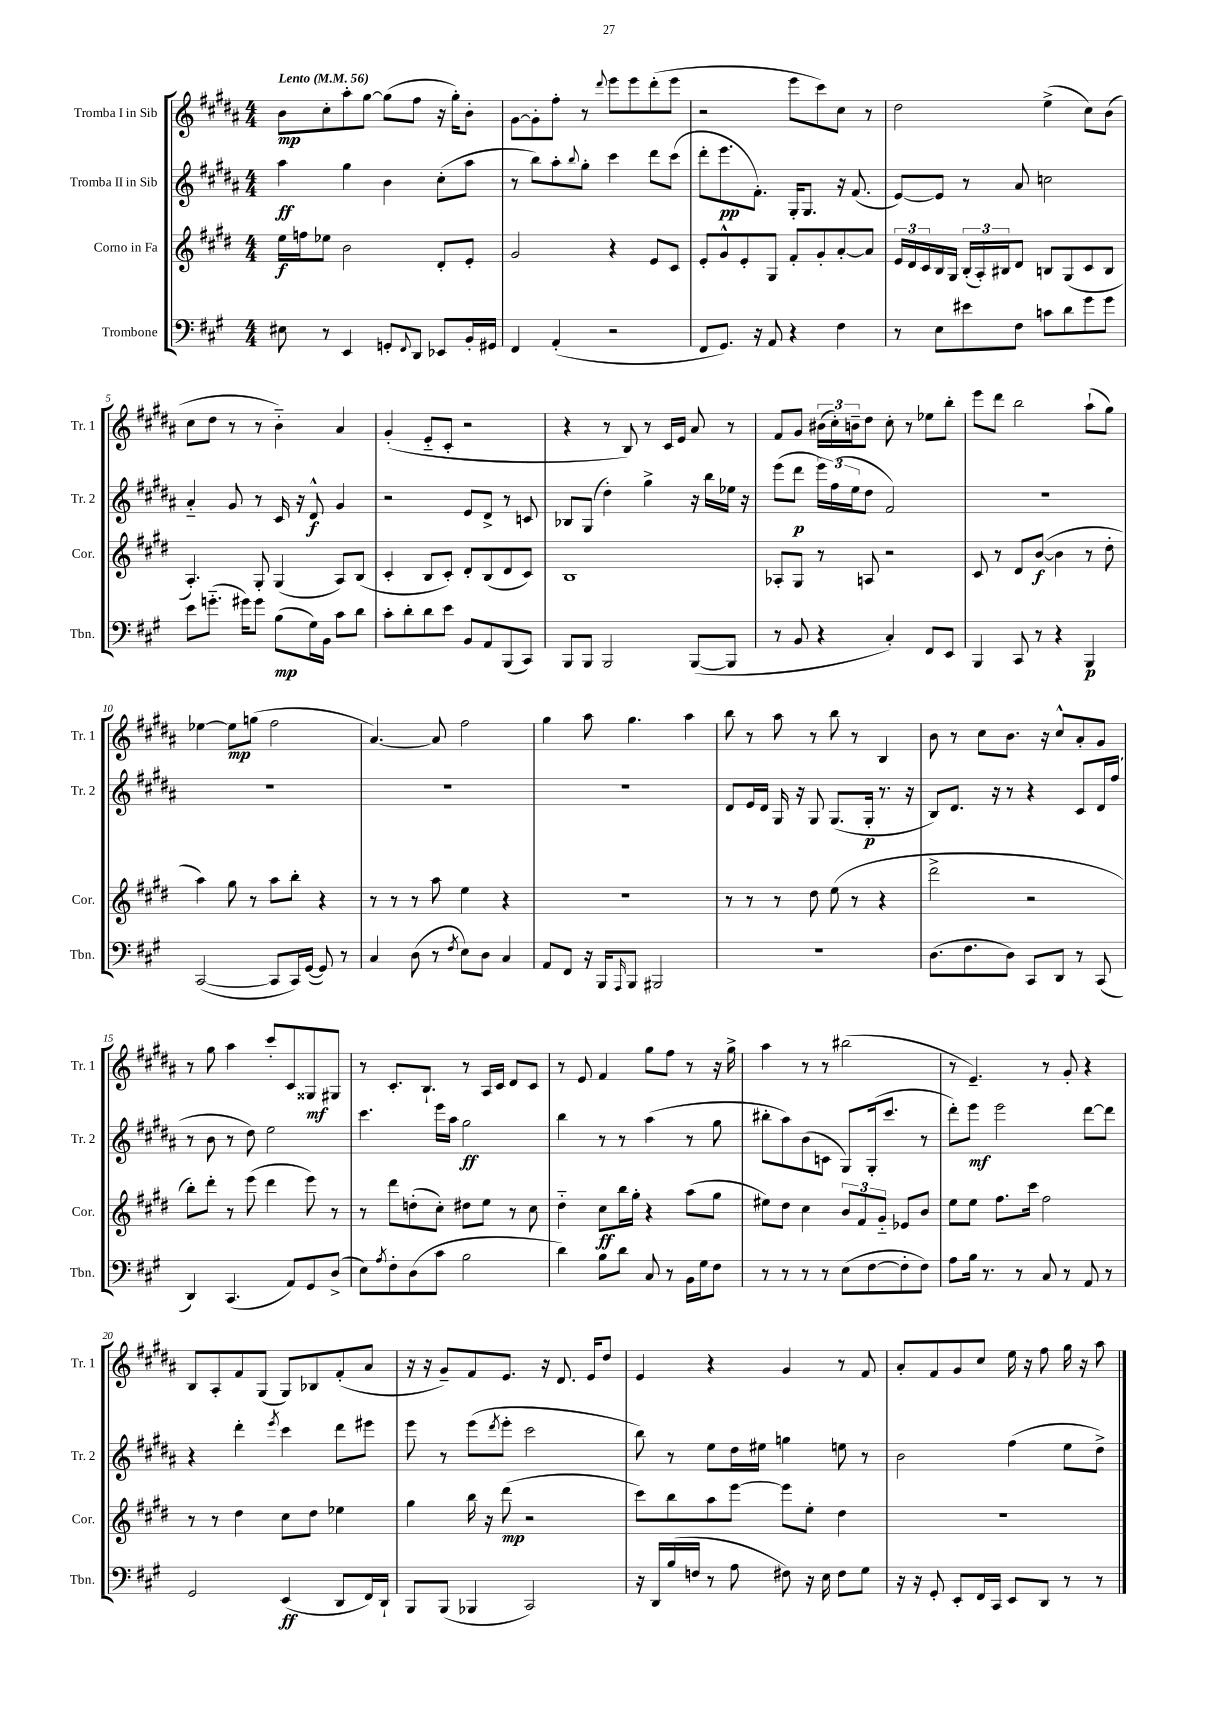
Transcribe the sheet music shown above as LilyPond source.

<<
\new StaffGroup <<
\new Staff = "s0" \with { instrumentName = "Tromba I in Sib" shortInstrumentName = "Tr. 1" } {
    \clef treble \key b \major \numericTimeSignature \time 4/4 \tempo "Lento" 4 = 56
    b'8\mp cis''8-. ais''8-. gis''8~ gis''8( fis''8 r16 gis''16-.) b'8-. |
    gis'8~ gis'8-. fis''8-. r8 \appoggiatura { dis'''8 } e'''8 e'''8 dis'''8-.( e'''8 |
    r2 e'''8 cis'''8) cis''8 r8 |
    dis''2 e''4->( cis''8) b'8( |
    cis''8 dis''8 r8 r8 b'4-_) ais'4 |
    gis'4-.( e'8-_ cis'8-. r2 |
    r4 r8 b8) r8 cis'16 e'16 ais'8 r8 |
    fis'8 gis'8 \tuplet 3/2 { bis'16( cis''16-.) b'16-- } dis''8 cis''8-. r8 ees''8 b''8-. |
    e'''8 dis'''8 b''2 ais''8-!( gis''8) |
    ees''4~ ees''8\mp g''8( fis''2 |
    ais'4.~) ais'8 fis''2 |
    gis''4 ais''8 gis''4. ais''4 |
    b''8 r8 ais''8 r8 b''8 r8 b4 |
    b'8 r8 cis''8 b'8. r16 cis''8-^ ais'8-. gis'8 |
    r8 gis''8 ais''4 cis'''8-. cis'8 gisis8\mf gis8 |
    r8 cis'8.-. b8.-! r8 ais16 cis'16 dis'8 cis'8 |
    r8 e'8 fis'4 gis''8 fis''8 r8 r16 gis''16-> |
    ais''4 r8 r8 bis''2( |
    r8 e'4.--) r8 gis'8-. r4 |
    b8 ais8-. fis'8 gis8( gis8) bes8 fis'8-.( ais'8 |
    r16 r16 gis'8--) fis'8 e'8. r16 dis'8. e'16 dis''8 |
    e'4 r4 gis'4 r8 fis'8 |
    ais'8-. fis'8 gis'8 cis''8 e''16 r16 fis''8 gis''16 r16 ais''8 \bar "|." |
}
\new Staff = "s1" \with { instrumentName = "Tromba II in Sib" shortInstrumentName = "Tr. 2" } {
    \clef treble \key b \major \numericTimeSignature \time 4/4
    ais''4\ff gis''4 b'4 cis''8-.( ais''8 |
    r8 b''8) ais''8-. \appoggiatura { b''8 } gis''8-. cis'''4 dis'''8 cis'''8( |
    dis'''8-. e'''8.\pp fis'8.-.) gis16-. gis8. r16 fis'8.( |
    e'8~) e'8 r8 ais'8 c''2 |
    ais'4-_ gis'8 r8 cis'16 r16 dis'8-^\f gis'4 |
    r2 e'8 dis'8-> r8 c'8 |
    bes8 gis8( dis''4-.) gis''4-> r16 b''16 ees''16 r16 |
    e'''8( dis'''8\p \tuplet 3/2 { e'''16) fis''16( e''16 } dis''8 fis'2) |
    R1 |
    R1 |
    R1 |
    R1 |
    dis'8 e'16 dis'16 gis16 r16 gis8 gis8.( gis16-.\p r8. r16 |
    b8) dis'8. r16 r8 r4 cis'8 dis'16 fis''16( |
    r8 b'8 r8 dis''8) e''2 |
    cis'''4. e'''16 ais''16 gis''2\ff |
    b''4 r8 r8 ais''4( r8 gis''8 |
    bis''8-. ais''8) b'8( c'8 gis8) gis16-.( cis'''8. r8 |
    dis'''8-.) e'''8\mf e'''2 dis'''8~ dis'''8 |
    r4 dis'''4-. \acciaccatura { e'''8 } cis'''4 dis'''8 eis'''8 |
    e'''8 r8 e'''8( \acciaccatura { dis'''8 } e'''8-. cis'''2 |
    b''8) r8 e''8 dis''16 eis''16 g''4 e''8 r8 |
    b'2 fis''4( e''8 dis''8->) \bar "|." |
}
\new Staff = "s2" \with { instrumentName = "Corno in Fa" shortInstrumentName = "Cor." } {
    \clef treble \key e \major \numericTimeSignature \time 4/4
    e''16\f f''16 ees''8 b'2 dis'8-. e'8-. |
    gis'2 r4 e'8 cis'8 |
    e'8-. gis'8-^ e'8-. gis8 fis'8-. gis'8-. a'8~-. a'8 |
    \tuplet 3/2 { e'16 dis'16 cis'16 } b16 gis16 \tuplet 3/2 { b16-.( a16-.) bis16 } dis'8 b8 gis8( cis'8 b8 |
    a4.-.) gis8-. gis4( a8) b8( |
    cis'4-. b8 cis'8-.) dis'8-. b8( dis'8 cis'8) |
    b1 |
    aes8-. gis8 r8 a8 r2 |
    cis'8 r8 dis'8 b'8~\f( b'4 r8 dis''8-. |
    a''4) gis''8 r8 a''8 b''8-. r4 |
    r8 r8 r8 a''8 e''4 r4 |
    r1 |
    r8 r8 r8 dis''8 e''8( r8 r4 |
    dis'''2-> r2 |
    b''8-.) dis'''8-. r8 e'''8( dis'''4 e'''8) r8 |
    r8 dis'''8 d''8-.( cis''8-.) dis''8 e''8 r8 cis''8 |
    dis''4-_ cis''8\ff b''16 gis''16-. r4 a''8( gis''8 |
    eis''8) dis''8 cis''4 \tuplet 3/2 { b'8 fis'8 gis'8-_ } ees'8 b'8 |
    e''8 e''8 fis''8. cis'''16 fis''2 |
    r8 r8 dis''4 cis''8 dis''8 ees''4 |
    gis''4 b''16 r16 dis'''8\mp( r2 |
    cis'''8) b''8 a''8 e'''8~ e'''8 e''8-. dis''4 |
    r1 \bar "|." |
}
\new Staff = "s3" \with { instrumentName = "Trombone" shortInstrumentName = "Tbn." } {
    \clef bass \key a \major \numericTimeSignature \time 4/4
    eis8 r8 e,4 g,8-. \appoggiatura { fis,8 } d,8 ees,8 b,16-. gis,16 |
    fis,4 a,4-.( r2 |
    fis,8 gis,8.) r16 a,8 r4 fis4 |
    r8 e8 eis'8 fis8 c'8 d'8 gis'8 gis'8 |
    e'8 g'8.-_( gis'16) gis'8 b8\mp( gis16) b,16 cis'8 d'8 |
    cis'8-. d'8-. d'8 e'8 b,8 a,8 b,,8( cis,8) |
    b,,8 b,,8 b,,2 b,,8~( b,,8 |
    r8 b,8 r4 cis4-.) fis,8 e,8 |
    b,,4 cis,8 r8 r4 b,,4\p |
    cis,2~( cis,8 cis,16) gis,16~( gis,8) r8 |
    cis4 d8( r8 \acciaccatura { fis8 } e8) d8 cis4 |
    a,8 fis,8 r16 b,,16 \grace { a,,16 } b,,8 bis,,2 |
    R1 |
    d8.( fis8. d8) cis,8 d,8 r8 cis,8( |
    d,4) cis,4.( a,8) gis,8 d8->( |
    e8) \acciaccatura { a8 } fis8-. d8( cis'8 b2 |
    d'4) b8 d'8 cis8 r8 b,16 gis16 fis8 |
    r8 r8 r8 r8 e8( fis8~ fis8-. fis8) |
    a8 b16 r8. r8 cis8 r8 a,8 r8 |
    gis,2 e,4\ff( d,8 fis,16) d,16-! |
    b,,8 b,,8( bes,,4 cis,2) |
    r16 d,16 b16( f16 r8 a8 fis8) r16 e16 fis8 gis8 |
    r16 r16 gis,8-. e,8-. fis,16 cis,16 e,8 d,8 r8 r8 \bar "|." |
}
>>
>>
